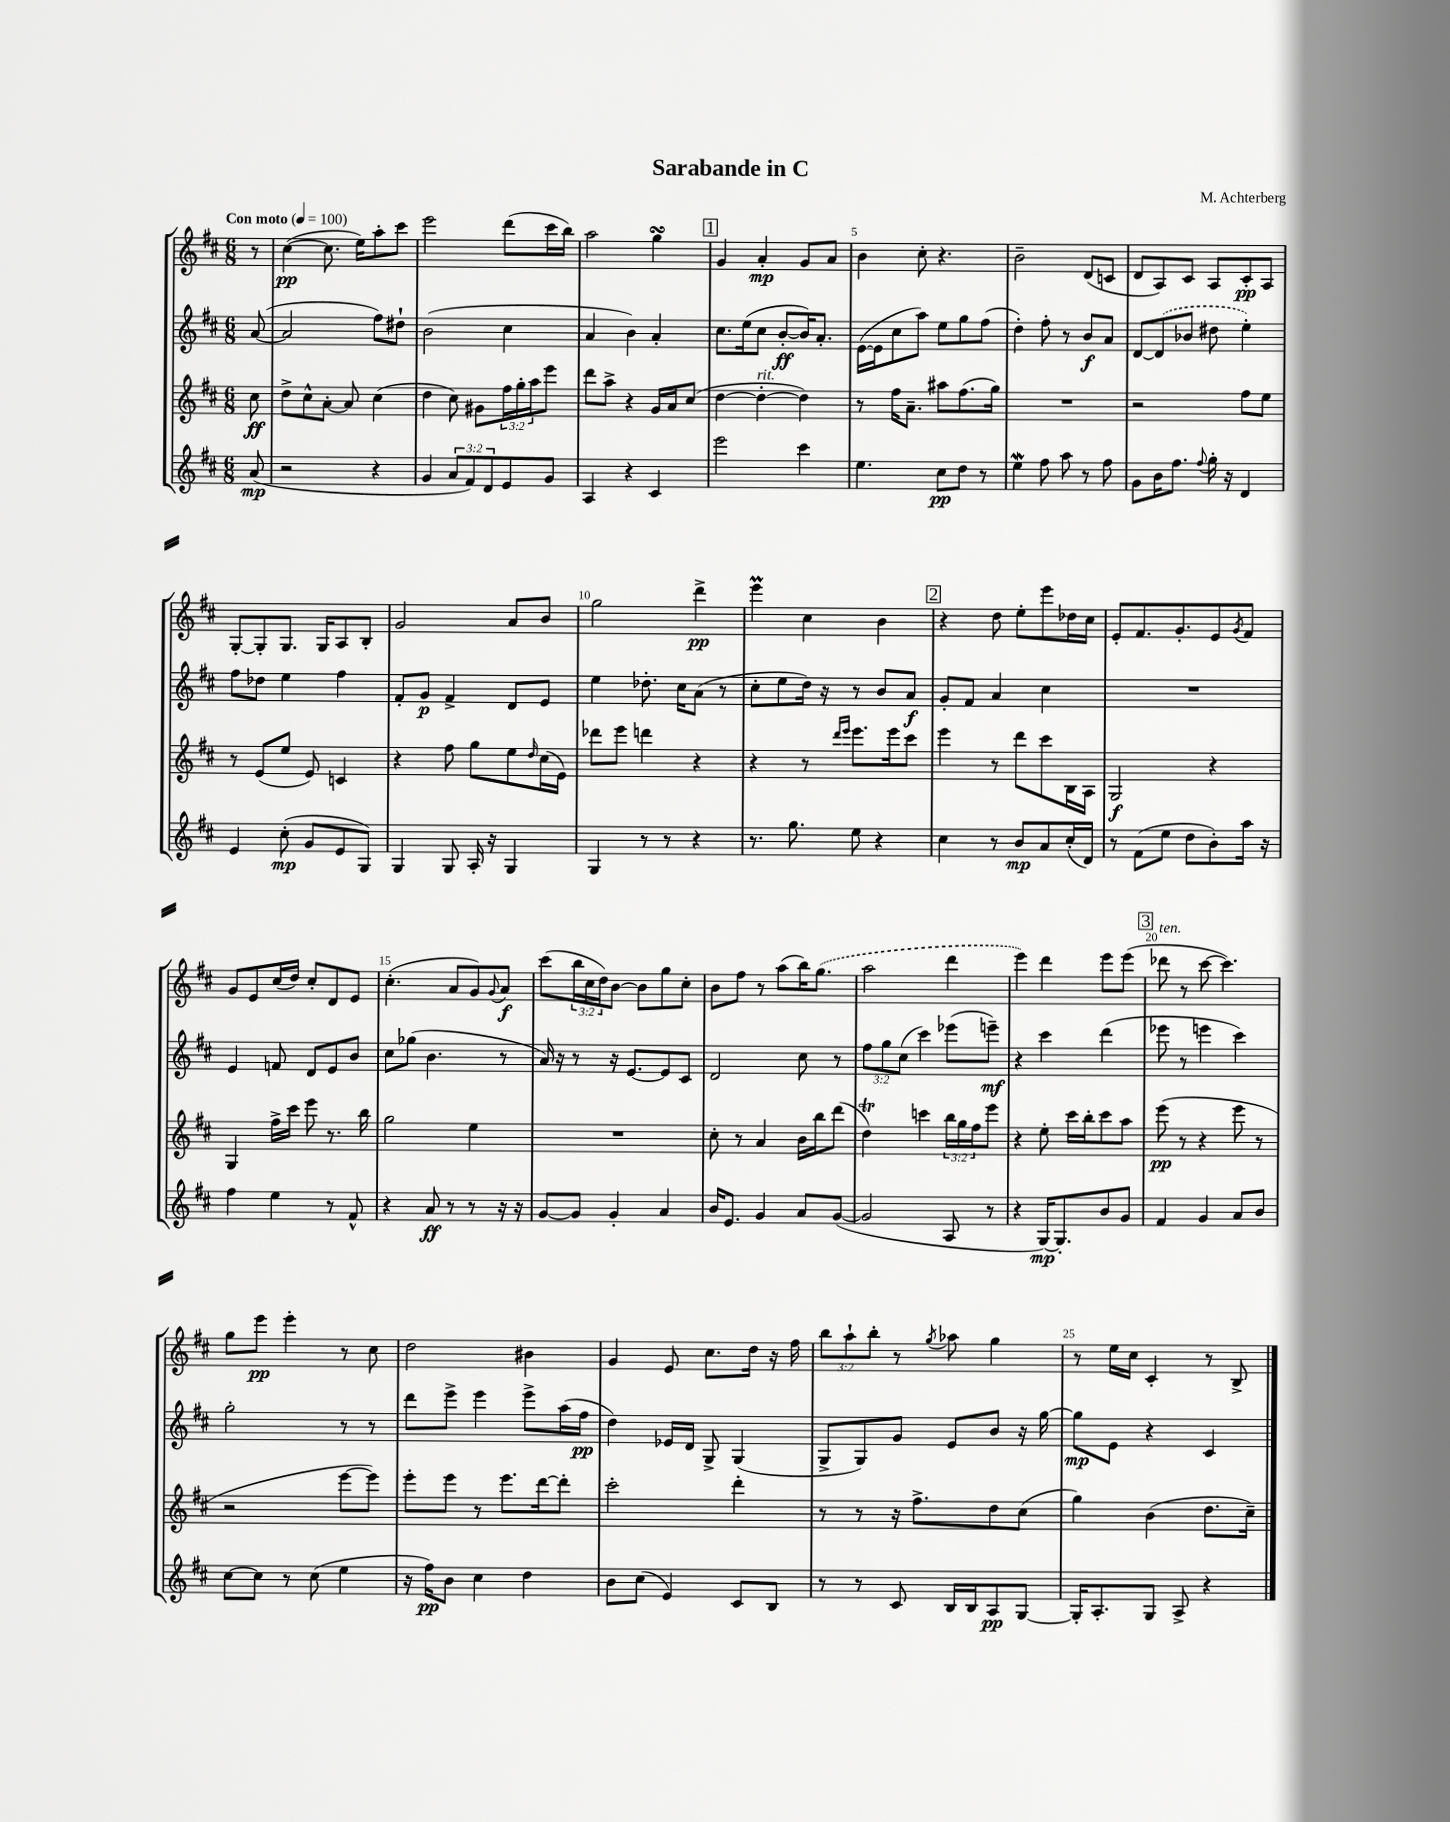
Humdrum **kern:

**kern	**kern	**kern	**kern
*staff4	*staff3	*staff2	*staff1
*clefG2	*clefG2	*clefG2	*clefG2
*k[f#c#]	*k[f#c#]	*k[f#c#]	*k[f#c#]
*M6/8	*M6/8	*M6/8	*M6/8
*MM100	*MM100	*MM100	*MM100
(8a	8cc#	([8a	8r
=	=	=	=
2r	8dd^	2a]	([4cc#
.	8cc#^^	.	.
.	[8a'	.	8.cc#]
.	8a]	.	.
.	.	.	16ee)
4r	(4cc#	8ff#)	8aa'
.	.	8dd#`	8ccc#
=	=	=	=
4g	4dd	(2b	2eee
12a	8cc#)	.	.
12f#)	.	.	.
.	8g#	.	.
12d	.	.	.
8e	24ff#	4cc#	(8ddd
.	24gg'	.	.
.	24aa	.	.
8g	8eee	.	16ccc#
.	.	.	16bb)
=	=	=	=
4A	8ddd	4a	2aa
.	8aa^	.	.
4r	4r	4b)	.
4c#	16g	4a'	4gg
.	16a	.	.
.	(8cc#	.	.
=	=	=	=
2eee	[4dd	8.cc#	4g
.	.	(16ee	.
.	4dd'_	8cc#	4a'
.	.	[8b'	.
4ccc#	4dd])	16b])	8g
.	.	8.a'	.
.	.	.	8a
=	=	=	=
4.ee	8r	([16e	4b
.	.	16e]	.
.	16ff#	8cc#	.
.	8.a~	.	.
.	.	8aa)	8cc#'
8cc#	8aa#	8ee	4.r
8dd	(8.ff#	8gg	.
8r	.	(8ff#	.
.	16gg)	.	.
=	=	=	=
4ee	2.r	4dd')	2b~
8ff#	.	8ff#'	.
8aa	.	8r	.
8r	.	8b	(8d
8ff#	.	8a	8c
=	=	=	=
8g	2r	[8d	8d
16b	.	(8d]	8A)
8.ff#	.	.	.
.	.	8b-	8c#
8qqff#	.	.	.
16gg'	.	8dd#	8A
16r	.	.	.
4d	8ff#	4ee')	8c#'
.	8ee	.	8A
=	=	=	=
4e	8r	8ff#	[8G'
.	(8e	8dd-	8G']
(8cc#'	8ee	4ee	8.G
8g	8e)	.	.
.	.	.	16G
8e	4c	4ff#	8A
8G)	.	.	8B'
=	=	=	=
4G	4r	8f#'	2g
.	.	8g	.
8G	8ff#	4f#^	.
16A'	8gg	.	.
16r	.	.	.
4G	8ee	8d	8a
.	16qqdd	.	.
.	(16cc#	8e	8b
.	16e)	.	.
=	=	=	=
4G	8ddd-	4ee	2gg
.	8eee	.	.
8r	4ddd	8.dd-'	.
8r	.	.	.
.	.	16cc#	.
4r	4r	(8a	4ddd^
.	.	8r	.
=	=	=	=
8.r	4r	8cc#'	4eee
.	.	8ee	.
8.gg	.	.	.
.	8r	16dd)	4cc#
.	.	16r	.
.	16qqddd	.	.
.	16qqeee	.	.
8ee	8.eee	8r	.
4r	.	8b	4b
.	16eee	.	.
.	8ccc#	8a	.
=	=	=	=
4cc#	4eee	8g'	4r
.	.	8f#	.
8r	8r	4a	8dd
8b	8ddd	.	8ee'
8a	8ccc#	4cc#	8eee
(16cc#'	16B	.	16dd-
16d)	16A	.	16cc#
=	=	=	=
8r	2G	2.r	8e'
(8f#	.	.	8.f#
8ee	.	.	.
.	.	.	8.g'
8dd	.	.	.
8b')	4r	.	8e
.	.	.	8qg
16aa	.	.	8f#
16r	.	.	.
=	=	=	=
4ff#	4G	4e	8g
.	.	.	8e
4ee	16ff#^	8f	(16cc#
.	16ccc#	.	16dd)
.	8eee	8d	8cc#'
8r	8.r	8e	8d
8f#^^	.	8b	8e
.	16bb	.	.
=	=	=	=
4r	2gg	8cc#	(4.cc#'
.	.	(8gg-	.
8a	.	4.b	.
8r	.	.	8a
8r	4ee	.	8g)
.	.	.	8qqg
16r	.	8r	8a
16r	.	.	.
=	=	=	=
[8g	2.r	16a)	(8ccc#
.	.	16r	.
8g]	.	8r	24bb
.	.	.	24cc#
.	.	.	24dd)
4g'	.	16r	[8b
.	.	[8.e	.
.	.	.	8b]
4a	.	8e]	8gg
.	.	8c#	8cc#'
=	=	=	=
16b	8cc#'	2d	8b
8.e	.	.	.
.	8r	.	8ff#
4g	4a	.	8r
.	.	.	(8aa
8a	16b	8cc#	16bb)
.	16bb	.	(8.gg
([8g	(8ddd	8r	.
=	=	=	=
2g]	4dd)	12ff#	2aa
.	.	12gg	.
.	.	(12cc#	.
.	4ccc	4ccc#)	.
8A	24bb	(8eee-	4ddd
.	24gg	.	.
.	24ff#	.	.
8r	8eee	8eee~)	.
=	=	=	=
4r	4r	4r	4eee)
[16G)	8ee'	4ccc#	4ddd
8.G']	.	.	.
.	16ccc#	.	.
.	16bb'	.	.
8b	8ccc#	(4ddd	8eee
8g	8aa	.	(8eee
=	=	=	=
4f#	(8eee	8eee-	8ddd-
.	8r	8r	8r
4g	4r	4eee	[8ccc#
.	.	.	4.ccc#])
8a	8eee	4ccc#)	.
8b	8r	.	.
=	=	=	=
[8cc#	2r	2gg'	8gg
8cc#]	.	.	8eee
8r	.	.	4eee'
(8cc#	.	.	.
4ee	[8eee	8r	8r
.	8eee])	8r	8cc#
=	=	=	=
16r	8eee'	8ddd	2dd
16ff#)	.	.	.
8b	8eee	8eee^	.
4cc#	8r	4eee	.
.	8.eee	.	.
4dd	.	8eee^	4b#
.	[16ddd	.	.
.	8ddd']	(16aa	.
.	.	16ff#	.
=	=	=	=
8b	2ccc#'	4dd)	4g
(8cc#	.	.	.
4e)	.	16e-	8e
.	.	16d	.
.	.	8G^	8.cc#
8c#	4ddd'	(4G	.
.	.	.	16dd
8B	.	.	16r
.	.	.	16ff#
=	=	=	=
8r	8r	8G^	12bb
.	.	.	12aa`
8r	8r	8G)	.
.	.	.	12bb'
8c#	16r	8g	8r
.	8.ff#^	.	.
.	.	.	8qgg
16B	.	8e	8aa-
16B	.	.	.
8A	8dd	8b	4gg
[8G	(8cc#	16r	.
.	.	[16gg	.
=	=	=	=
16G']	4gg)	8gg]	8r
8.A'	.	.	.
.	.	8e	16ee
.	.	.	16cc#
8G	(4b	4r	4c#'
8A^	.	.	.
4r	8.dd	4c#	8r
.	.	.	8B^
.	16cc#~)	.	.
==	==	==	==
*-	*-	*-	*-
